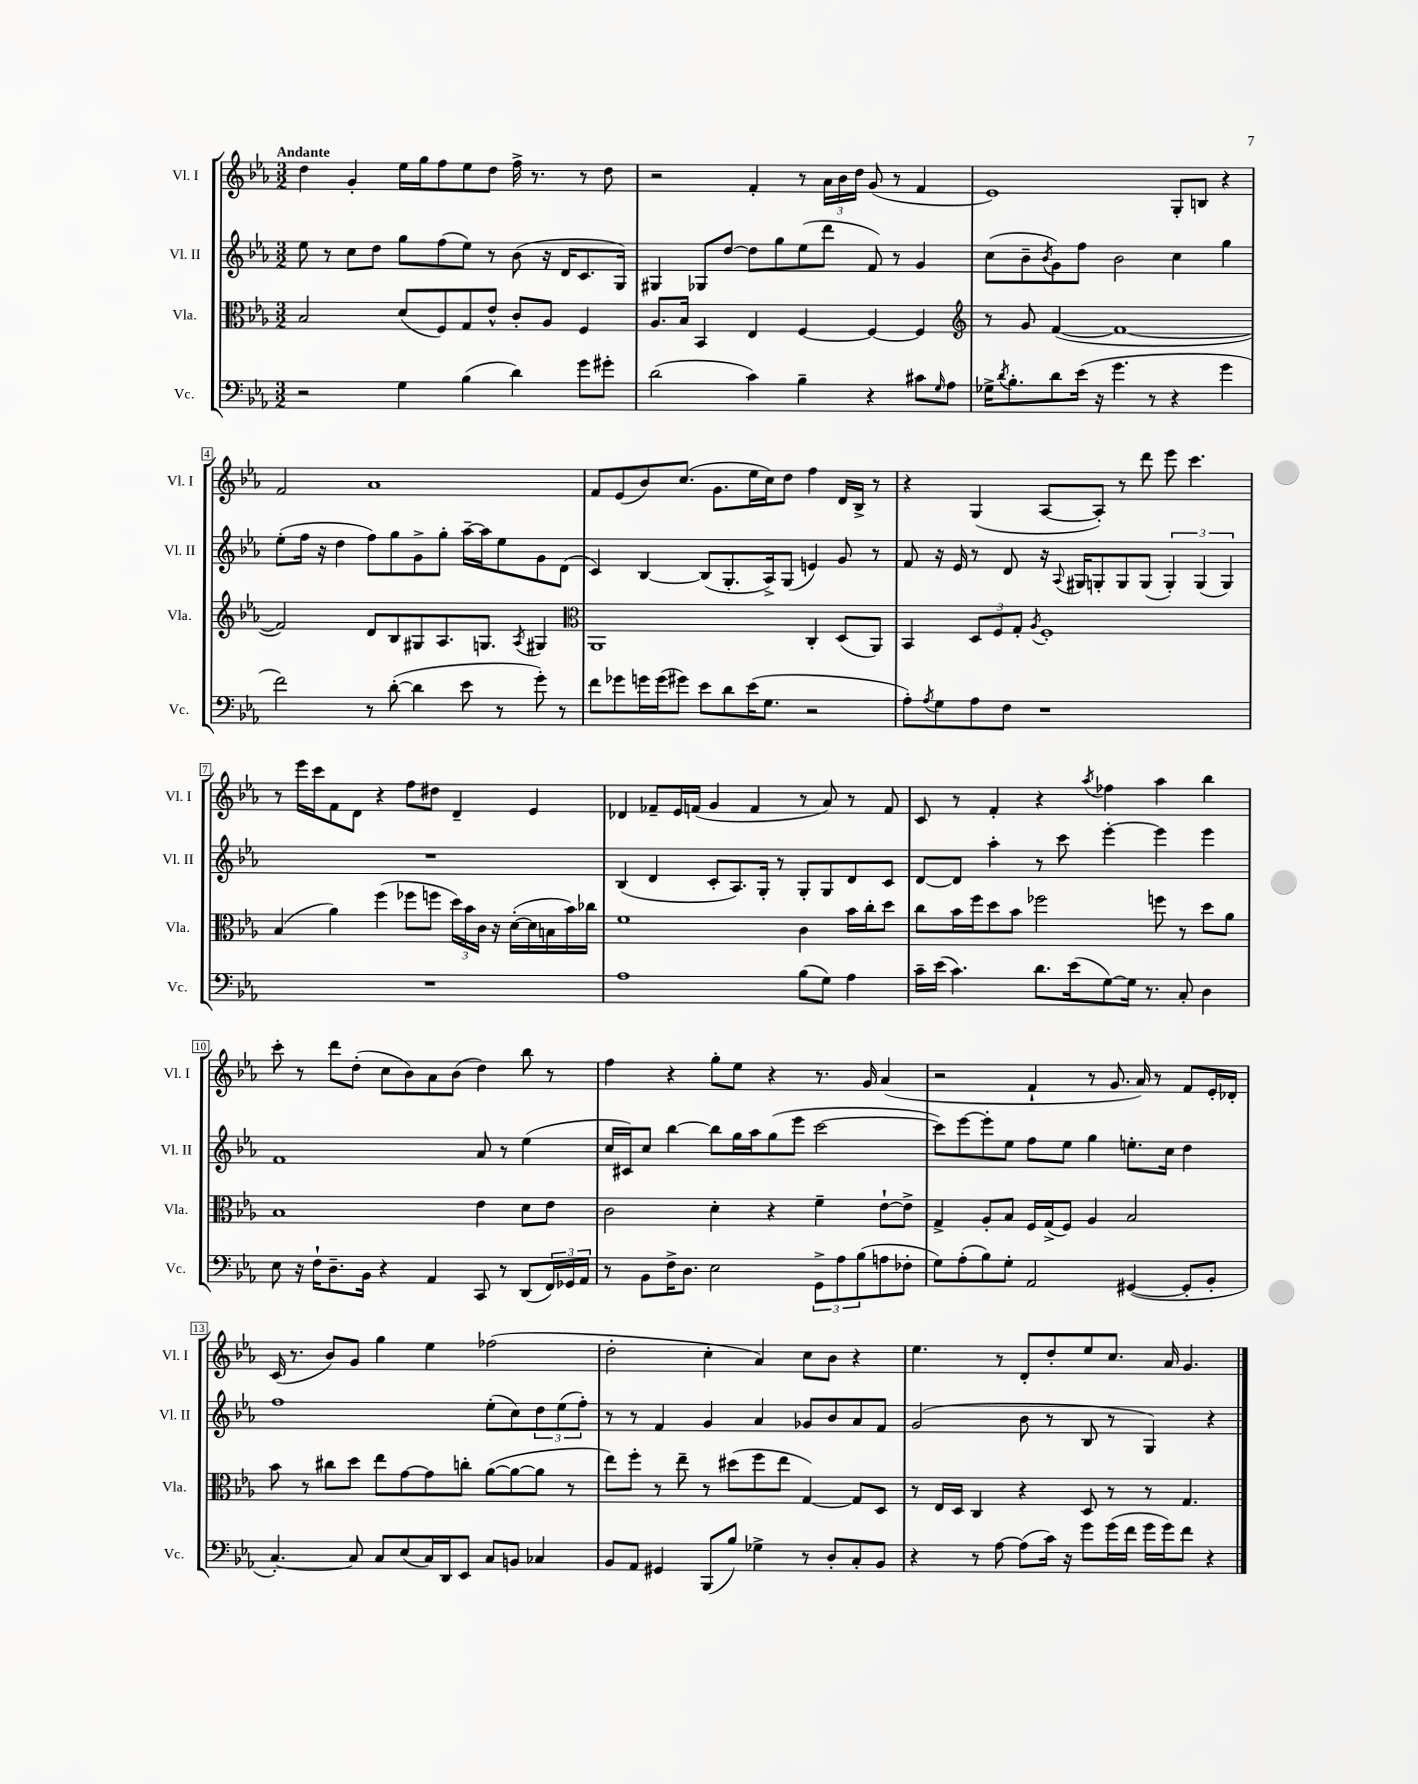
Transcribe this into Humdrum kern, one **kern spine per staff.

**kern	**kern	**kern	**kern
*staff4	*staff3	*staff2	*staff1
*clefF4	*clefC3	*clefG2	*clefG2
*k[b-e-a-]	*k[b-e-a-]	*k[b-e-a-]	*k[b-e-a-]
*M3/2	*M3/2	*M3/2	*M3/2
2r	2B-	8ee-	4dd
.	.	8r	.
.	.	8cc	4g'
.	.	8dd	.
4G	(8d	8gg	16ee-
.	.	.	16gg
.	8F)	(8ff	8ff
(4B-	8G	8ee-)	8ee-
.	8e-^^	8r	8dd
4d)	8c'	(8b-	16ff^
.	.	.	8.r
.	8A-	16r	.
.	.	16d	.
8g	4F	8.c	8r
8g#'	.	.	8dd
.	.	16G)	.
=	=	=	=
(2d	8.A-	4G#	2r
.	16B-	.	.
.	4BB-	8G-	.
.	.	[8dd	.
4c)	4E-	8dd]	4f'
.	.	8gg	.
4B-~	[4F	(8ee-	8r
.	.	8ddd	24a-
.	.	.	24b-
.	.	.	24dd
4r	4F_	8f)	(8g
.	.	8r	8r
8c#	4F]	4g	4f
16qqG	.	.	.
8A-	.	.	.
=	=	=	=
*	*clefG2	*	*
16G-^	8r	(8cc	1e-)
8qd	.	.	.
8.B-'	.	.	.
.	8g	8b-~	.
.	.	8qb-	.
8d	([4f	8g)	.
(16e-	.	8ff	.
16r	.	.	.
4.g	1f_	2b-	.
8r	.	.	.
4r	.	4cc	8G'
.	.	.	8B
4g	.	4gg	4r
=	=	=	=
2f)	2f])	(8ee-'	2f
.	.	16ff	.
.	.	16r	.
.	.	4dd	.
8r	8d	8ff)	1a-
([8d'	8B-	8gg	.
4d]	8G#	8g^	.
.	8.A-	8gg'	.
8e-	.	[16aa-~	.
.	8.G	16aa-]	.
8r	.	8ee-	.
.	8qA-	.	.
8g')	4G#	8g	.
8r	.	(8d	.
=	=	=	=
*	*clefC3	*	*
8f	1AA-	4c)	8f
8g-	.	.	(8e-
16g	.	[4B-	8b-)
(16g	.	.	.
8g#)	.	.	(8.cc
8e-	.	(8B-]	.
.	.	.	8.g
8d	.	8.G'	.
(16e-	.	.	16ee-
8.G	.	16A-^)	16cc)
.	.	(8G	8dd
2r	4C'	4e)	4ff
.	(8D	8g	16d
.	.	.	16B-^
.	8AA-)	8r	8r
=	=	=	=
8A-')	4BB-	8f	4r
8qA-	.	.	.
8G	.	16r	.
.	.	16e-	.
8A-	12D	8r	(4G
.	12F	.	.
8F	.	8d	.
.	12G'	.	.
.	8qA-	.	.
1r	1F'	16r	[8A-
.	.	8qqA-	.
.	.	16G#	.
.	.	8G'	8A-'])
.	.	8G	8r
.	.	(8G	8ddd
.	.	6G')	8eee-
.	.	.	4.ccc
.	.	(6G	.
.	.	6G)	.
=	=	=	=
1.r	(4B-	1.r	8r
.	.	.	16eee-
.	.	.	16ccc
.	4a-)	.	8f
.	.	.	8d
.	(4ff	.	4r
.	8ff-	.	8ff
.	8ff	.	8dd#
.	24dd)	.	4d~
.	24b-	.	.
.	24c	.	.
.	16r	.	.
.	([16d'	.	.
.	16d]	.	4e-
.	16B	.	.
.	16b-)	.	.
.	16cc-	.	.
=	=	=	=
1A-	1f	(4B-	4d-
.	.	4d	8f-~
.	.	.	16e-
.	.	.	(16f
.	.	8c'	4g
.	.	8.A-)	.
.	.	.	4f
.	.	16G'	.
.	.	8r	.
(8B-	4c	8G'	8r
8G)	.	8G	8a-)
4A-	16b-	8d	8r
.	16cc'	.	.
.	8dd	8c	8f
=	=	=	=
16c~	8cc	[8d	8c
(16e-	.	.	.
4.c)	16b-	8d]	8r
.	16ff	.	.
.	8dd	4aa-'	4f'
.	8b-	.	.
8.d	2ff-	8r	4r
.	.	8ccc	.
(16e-	.	.	.
.	.	.	8qaa-
[8G)	.	[4eee-'	4ff-
16G]	.	.	.
8.r	.	.	.
.	8ff	4eee-]	4aa-
8C'	8r	.	.
4D	8dd	4eee-	4bb-
.	8a-	.	.
=	=	=	=
8E-	1B-	1f	8ccc'
16r	.	.	8r
16F`	.	.	.
8.D~	.	.	8ddd
.	.	.	(8dd'
16BB-	.	.	.
4r	.	.	8cc
.	.	.	8b-)
4AA-	.	.	8a-
.	.	.	(8b-
8CC	4e-	8a-	4dd)
8r	.	8r	.
(8DD	8d	(4ee-	8bb-
24FF)	8e-	.	8r
24GG-	.	.	.
24AA-	.	.	.
=	=	=	=
8r	2c	16cc	4ff
.	.	16c#)	.
8BB-	.	8cc	.
16F^	.	[4bb-	4r
8.D	.	.	.
2E-	4d'	8bb-]	8gg'
.	.	16gg	8ee-
.	.	16aa-	.
.	4r	(8gg	4r
.	.	8eee-	.
12GG^	4f~	[2ccc	8.r
12A-	.	.	.
(12B-	.	.	.
.	.	.	16g
8A	[8e-`	.	(4a-
8F-'	8e-^]	.	.
=	=	=	=
8G)	4G^	8ccc])	2r
(8A-'	.	[8eee-	.
8B-)	8A-'	8eee-']	.
8G'	8B-	8ee-	.
2AA-	16F	8ff	4f`
.	(16G^	.	.
.	8F)	8ee-	.
.	4A-	4gg	8r
.	.	.	8.g
([4GG#	2B-	8.ee'	.
.	.	.	16a-)
.	.	.	8r
.	.	16cc	.
8GG#']	.	4dd	8f
8BB-'	.	.	16e-'
.	.	.	16d-'
=	=	=	=
[4.C')	8b-	1ff	(16c
.	.	.	8.r
.	8r	.	.
.	8cc#	.	8b-)
8C]	8dd	.	8g
8C	8ee-	.	4gg
(8E-	[8g	.	.
16C)	8g]	.	4ee-
16DD	.	.	.
8EE-	8cc'	.	.
8C	([8a-	(8ee-'	(2ff-
8BB	8a-_	8cc)	.
4C-	8a-]	12dd	.
.	.	(12ee-	.
.	8r	.	.
.	.	12ff')	.
=	=	=	=
8BB-	8ee-)	8r	2dd'
8AA-	8ff'	8r	.
4GG#	8r	4f	.
.	8ee-~	.	.
(8BBB-	8r	4g	4cc'
8B-)	(8dd#	.	.
4G-^	8ff	4a-	4a-)
.	8ee-	.	.
8r	[4G)	8g-	8cc
8D'	.	8b-	8b-
8C'	8G]	8a-	4r
8BB-	8D	8f	.
=	=	=	=
4r	8r	(2g	4.ee-
.	16E-	.	.
.	16D	.	.
8r	4C	.	.
[8A-	.	.	8r
(8A-]	4r	8b-	8d'
16c)	.	8r	8dd'
16r	.	.	.
8g	8D	8B-	8ee-
(16g	8r	8r	8.cc
16f	.	.	.
16g	8r	4G)	.
16g)	.	.	16a-
8f	4.G	.	4.g
4r	.	4r	.
==	==	==	==
*-	*-	*-	*-
